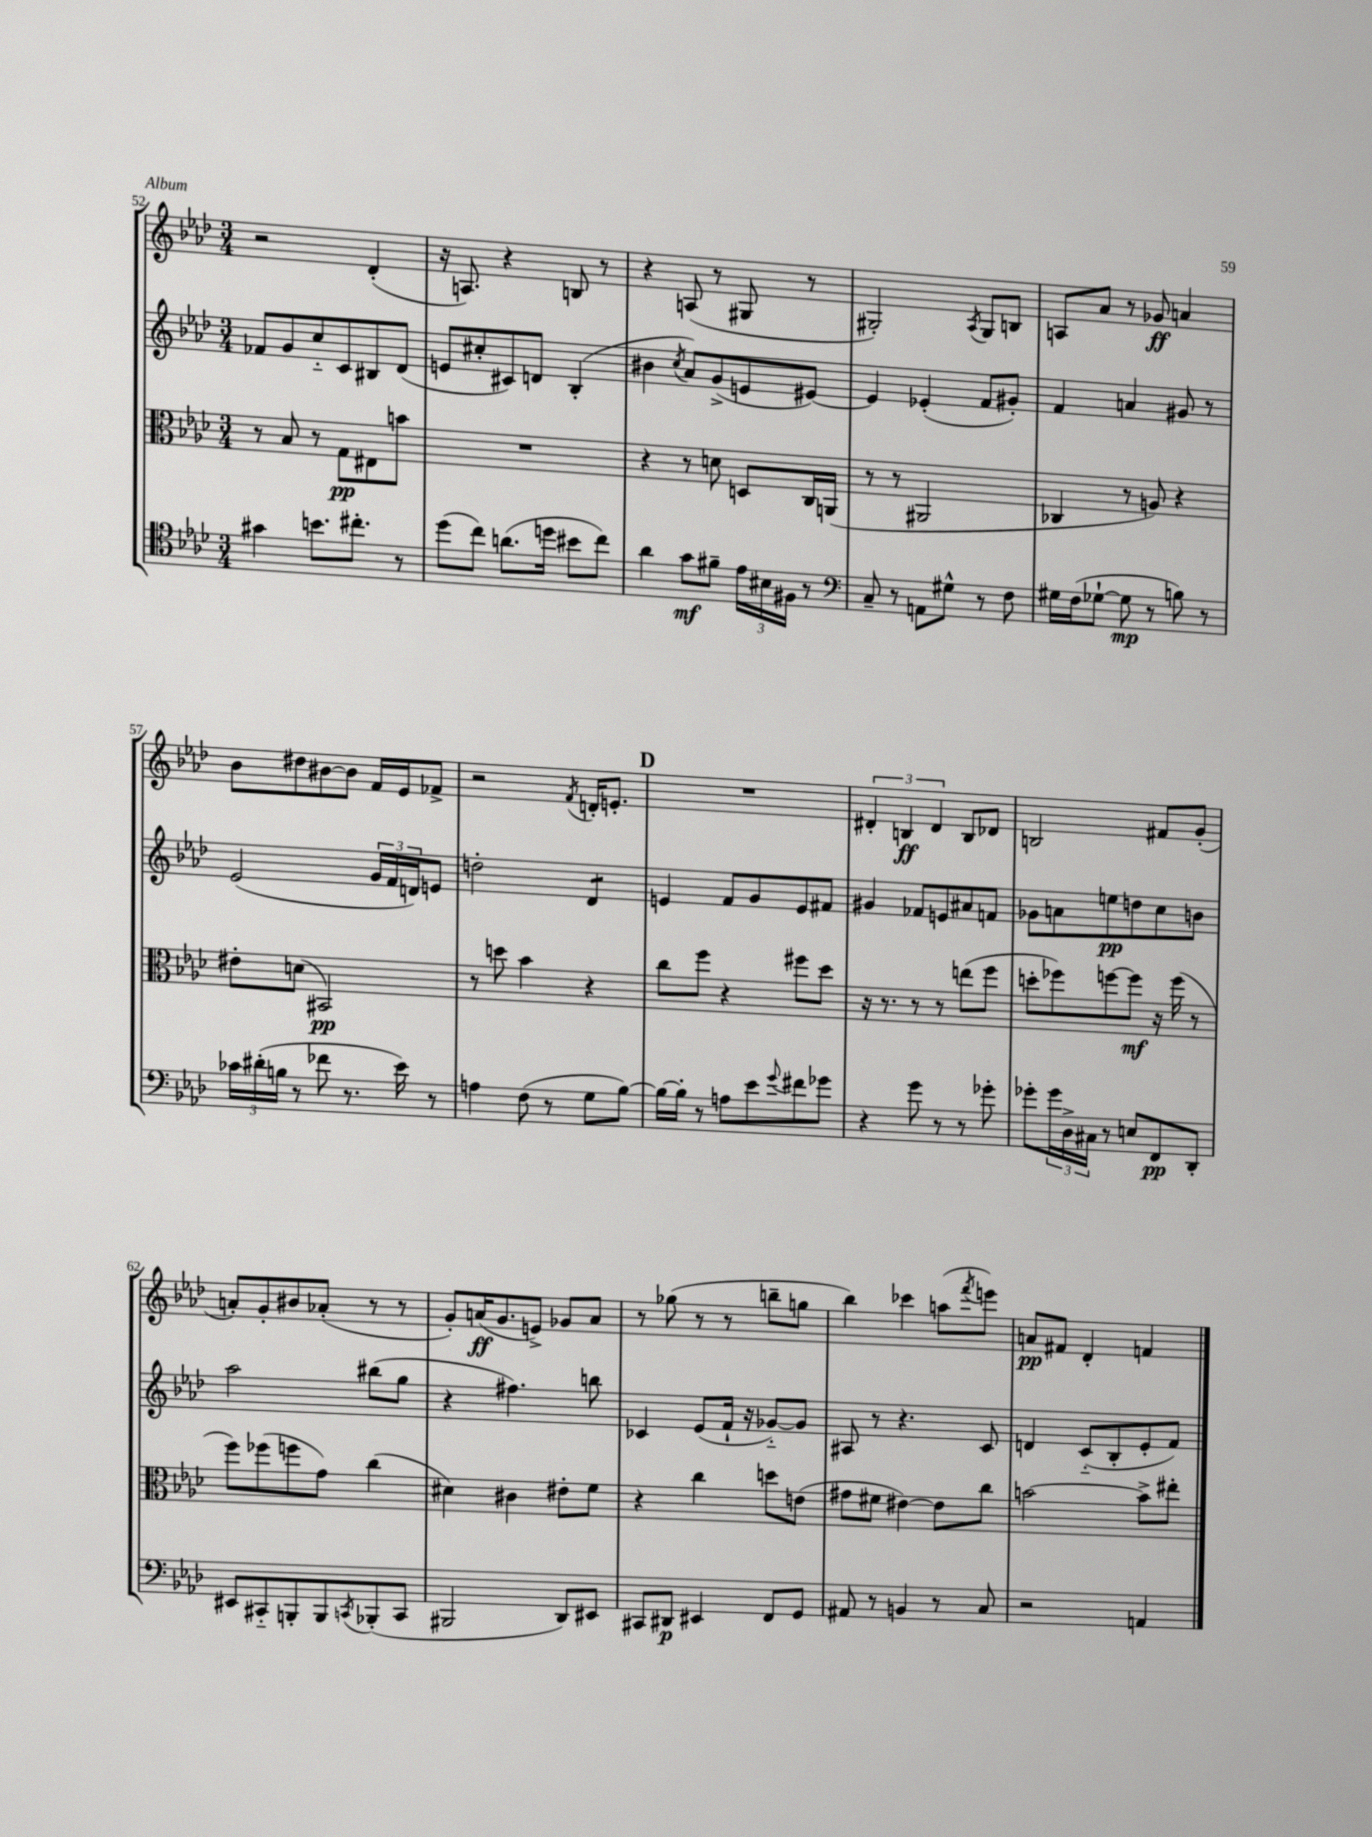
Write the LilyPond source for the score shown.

<<
\new StaffGroup <<
\new Staff = "s0" {
    \clef treble \key aes \major \numericTimeSignature \time 3/4
    r2 des'4-.( |
    r16 a8.) r4 b8 r8 |
    r4 a8( r8 gis8 r8 |
    gis2-.) \acciaccatura { aes8 } gis8 b8 |
    a8 aes'8 r8 ges'8\ff a'4 |
    bes'8 dis''8 bis'8~ bis'8 f'16 ees'16 fes'8-> |
    r2 \acciaccatura { f'8 } d'16-. e'8.-. |
    \mark \markup { \bold "D" } R2. |
    \tuplet 3/2 { dis'4-. b4\ff dis'4 } b8 des'8 |
    b2 fis'8 g'8-.( |
    a'8-.) g'8-. bis'8 aes'8-.( r8 r8 |
    g'8-.) a'16\ff( g'8. e'8->) ges'8 a'8 |
    r8 ges''8( r8 r8 b''8-- g''8 |
    bes''4) ces'''4 a''8( \acciaccatura { f'''8 } e'''8) |
    a'8\pp fis'8 des'4-. f'4 \bar "|." |
}
\new Staff = "s1" {
    \clef treble \key aes \major \numericTimeSignature \time 3/4
    fes'8 g'8 c''8-_ c'8 bis8 des'8( |
    e'8 cis''8-. cis'8) d'8 bes4-.( |
    bis'4 \acciaccatura { c''8 } aes'8) g'8->( e'8 eis'8~) |
    eis'4 ees'4-.( f'8 gis'8-.) |
    f'4 a'4 gis'8 r8 |
    ees'2( \tuplet 3/2 { g'16 f'16 d'16) } e'8 |
    d''2-. des'4:8 |
    \mark \markup { \bold "D" } e'4 f'8 g'8 e'8 fis'8 |
    gis'4 fes'8 e'8 ais'8 f'8 |
    ges'8 a'8 e''8\pp d''8 c''8 b'8 |
    aes''2 bis''8( g''8 |
    r4 fis''4.) b''8 |
    ces'4 ees'8( f'16-! r16 ges'8~-_) ges'8 |
    ais8 r8 r4. c'8 |
    d'4 c'8-_( bes8-. ees'8-. f'8) \bar "|." |
}
\new Staff = "s2" {
    \clef alto \key aes \major \numericTimeSignature \time 3/4
    r8 bes8 r8 g8\pp eis8 b'8 |
    R2. |
    r4 r8 d'8 d8 c16 a,16( |
    r8 r8 ais,2 |
    ces4 r8 a8) r4 |
    eis'8-. d'8( bis,2\pp) |
    r8 d''8 bes'4 r4 |
    \mark \markup { \bold "D" } c''8 f''8 r4 fis''8 des''8 |
    r16 r8. r8 r8 e''8( f''8 |
    d''8-. fes''8) f''8~ f''8\mf r16 f''16( r8 |
    f''8) fes''8( f''8 g'8) c''4( |
    dis'4) cis'4 eis'8-. f'8 |
    r4 c''4 d''8 e'8( |
    gis'8 fis'8 eis'4~) eis'8 c''8 |
    b'2~ b'8-> eis''8-. \bar "|." |
}
\new Staff = "s3" {
    \clef tenor \key aes \major \numericTimeSignature \time 3/4
    gis'4 b'8. cis''8.-. r8 |
    des''8( c''8) a'8.( d''16 bis'8 c''8) |
    aes'4 g'8\mf fis'8-- \tuplet 3/2 { ees'16 bis16 fis16 } r8 |
    \clef bass c8-- r8 a,8 gis8-^ r8 f8 |
    gis16 f16( ges8~-! ges8\mp r8 b8) r8 |
    \tuplet 3/2 { ces'16 dis'16-.( b16 } r8 fes'8 r8. ees'16) r8 |
    a4 f8( r8 g8 bes8~) |
    \mark \markup { \bold "D" } bes16~ bes16-. r8 a8 ees'8 \appoggiatura { g'8 } fis'8 ges'8 |
    r4 g'8 r8 r8 ges'8-. |
    ges'8-. \tuplet 3/2 { ges'16 des16-> cis16 } r8 e8 f,8\pp des,8-. |
    eis,8 cis,8-_ b,,8-. b,,8 \acciaccatura { c,8 } bes,,8-.( c,8 |
    bis,,2 des,8) eis,8 |
    cis,8 dis,8\p eis,4 f,8 g,8 |
    ais,8 r8 b,4 r8 c8 |
    r2 a,4 \bar "|." |
}
>>
>>
\layout { \context { \Score currentBarNumber = #52 } }
